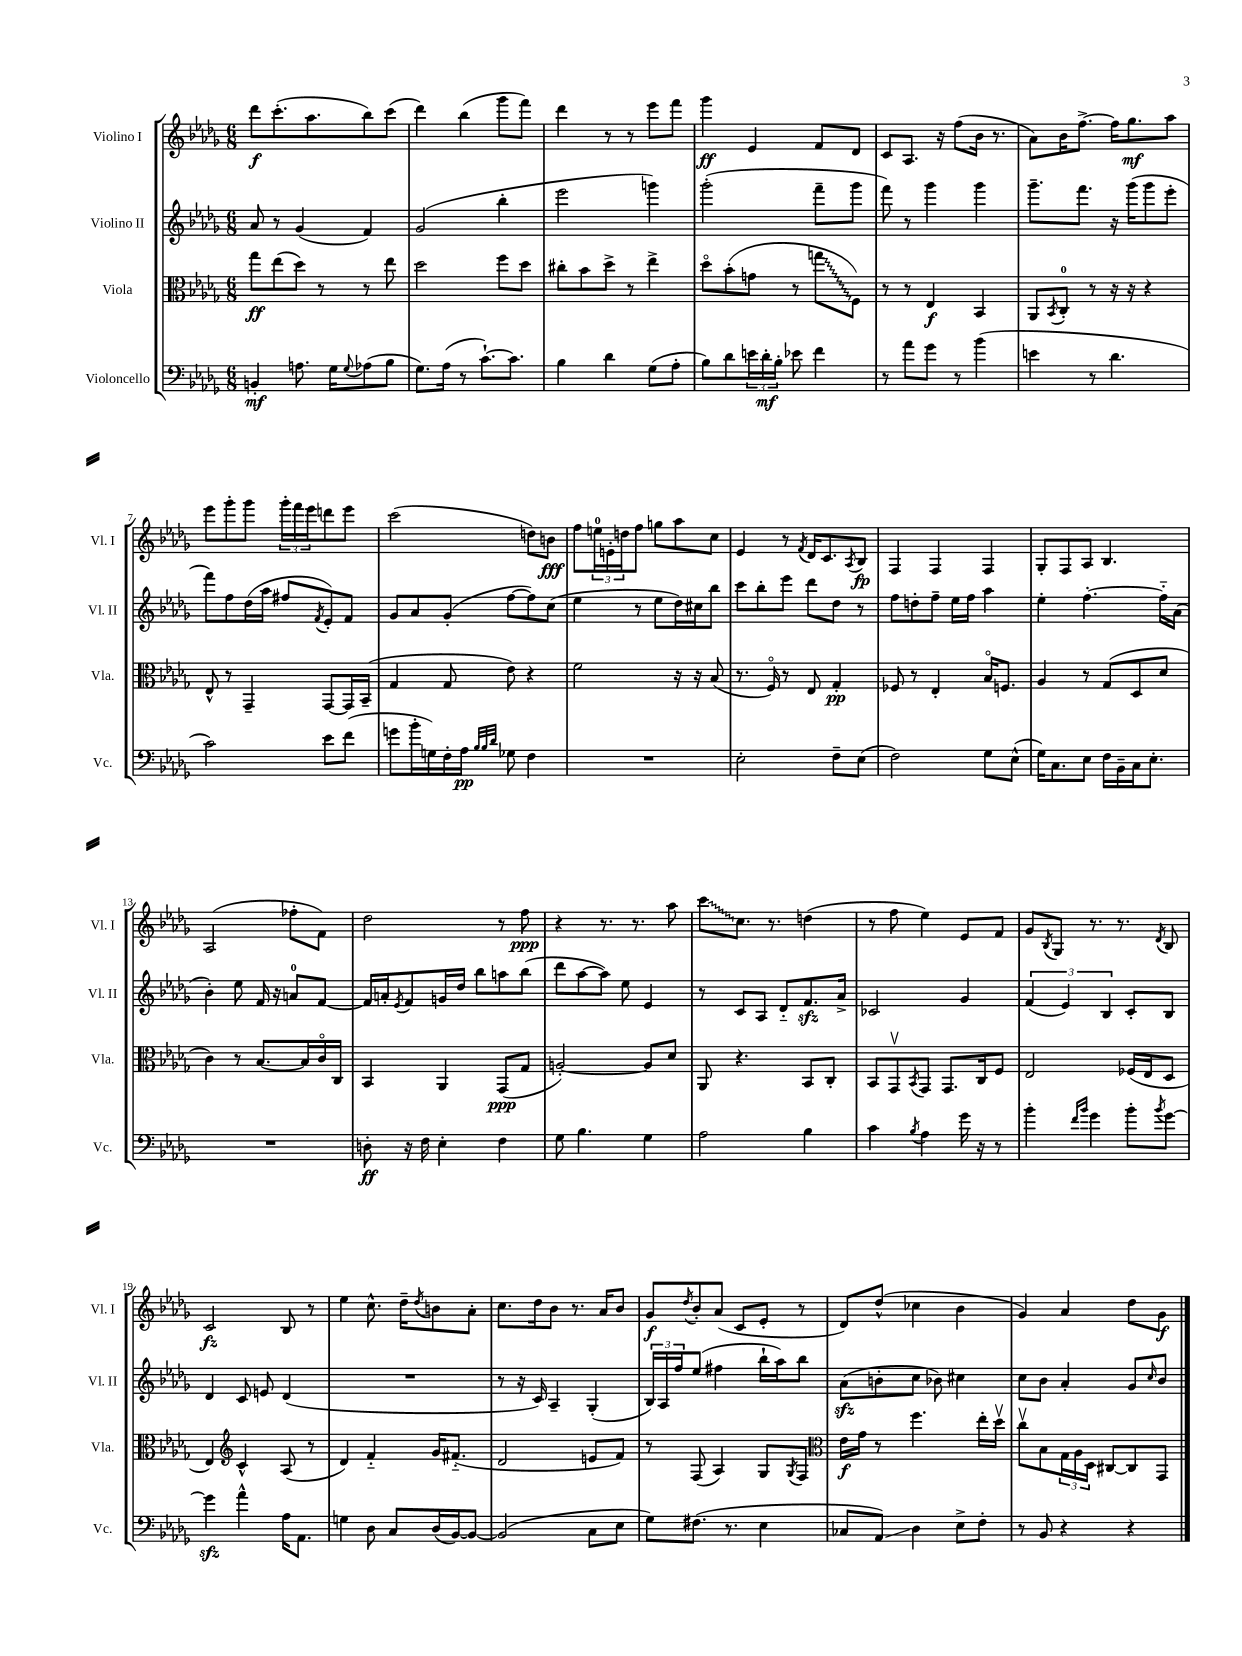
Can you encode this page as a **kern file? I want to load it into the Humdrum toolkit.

**kern	**kern	**kern	**kern
*staff4	*staff3	*staff2	*staff1
*clefF4	*clefC3	*clefG2	*clefG2
*k[b-e-a-d-g-]	*k[b-e-a-d-g-]	*k[b-e-a-d-g-]	*k[b-e-a-d-g-]
*M6/8	*M6/8	*M6/8	*M6/8
4BB'	8gg-	8a-	8ddd-
.	(8ee-	8r	(8.ccc'
8.A	8dd-)	(4g-	.
.	.	.	8.aa-
.	8r	.	.
16G-	.	.	.
8qqG-	.	.	.
(8A-	8r	4f)	8bb-)
8B-	8ee-	.	(8ccc
=	=	=	=
8.G-)	2dd-	(2g-	4ddd-)
(16A-	.	.	.
8r	.	.	(4bb-
[8.c`)	.	.	.
.	8ff	4bb-'	8ggg-
8.c]	.	.	.
.	8dd-	.	8fff)
=	=	=	=
4B-	8cc#'	2eee-	4ddd-
.	8b-	.	.
4d-	8dd-^	.	8r
.	8r	.	8r
(8G-	4ee-^	4ggg)	8eee-
8A-'	.	.	8fff
=	=	=	=
8B-)	8dd-o	(2ggg-'	4ggg-
8d-	(8b-'	.	.
24e	8g	.	4e-
24d-'	.	.	.
24B-'	.	.	.
8e-	8r	.	.
4f	8gg	8fff~	8f
.	8F)	8ggg-	8d-
=	=	=	=
8r	8r	8fff)	8c
8a-	8r	8r	8.A-
8g-	4E-	4ggg-	.
.	.	.	16r
8r	.	.	(8ff
(4b-	4BB-	4ggg-	16b-
.	.	.	8.r
=	=	=	=
4e	8AA-	8.ggg-~	8a-)
.	8qBB-	.	.
.	8C'	.	16b-
.	.	8.fff	[8.ff^
8r	8r	.	.
4.d-	16r	16r	16ff]
.	16r	(16ggg-	8.gg-
.	4r	8ggg-	.
.	.	8eee-'	8aa-
=	=	=	=
2c)	8E-^^	8fff)	8eee-
.	8r	8ff	8ggg-'
.	4GG-~	(16dd-	8ggg-
.	.	16aa-	.
.	.	8ff#	24ggg-'
.	.	.	24fff
.	.	.	24eee-
.	.	8qf	.
8e-	[8GG-	8e-')	8ddd
(8f	16GG-]	8f	8eee-
.	(16BB-~	.	.
=	=	=	=
8g	4G-	8g-	(2ccc
16b-'	.	8a-	.
16G)	.	.	.
16F'	8G-	(8g-'	.
16A-	.	.	.
32qqB-	.	.	.
32qqB-	.	.	.
32qqd-	.	.	.
8G-	8e-)	[8ff	.
4F	4r	8ff])	8dd)
.	.	(8cc	8b
=	=	=	=
2.r	2f	4ee-	8ff
.	.	.	24ee
.	.	.	24e'
.	.	.	24dd
.	.	8r	8ff
.	.	8ee-	8gg
.	16r	16dd-)	8aa-
.	16r	16cc#	.
.	(8B-	8bb-	8cc
=	=	=	=
2E-'	8.r	8ccc	4e-
.	.	8bb-'	.
.	16Fo)	.	.
.	8r	8eee-	8r
.	.	.	8qf
.	8E-	8ddd-	16d-
.	.	.	8.c
8F~	4G-'	8dd-	.
.	.	.	8qA-
(8E-	.	8r	8B-
=	=	=	=
2F)	8F-	8ff	4F
.	8r	8dd'	.
.	4E-'	8ff~	4F
.	.	16ee-	.
.	.	16ff	.
8G-	16B-o	4aa-	4F
.	8.F	.	.
(8E-^^	.	.	.
=	=	=	=
16G-)	4A-	4ee-'	8G-'
8.C	.	.	.
.	.	.	8F
8E-	8r	[4.ff'	8A-
16F	(8G-	.	4.B-
16BB-~	.	.	.
16C	8D-	.	.
8.E-'	.	.	.
.	8d-	16ff'~]	.
.	.	(16a-	.
=	=	=	=
2.r	4c)	4b-')	(2A-
.	8r	8ee-	.
.	[8.B-	16f	.
.	.	16r	.
.	.	8a	8ff-'
.	16B-]	.	.
.	16co	[8f	8f)
.	16C	.	.
=	=	=	=
8D'	4BB-	16f]	2dd-
.	.	16a'	.
.	.	8qe-	.
16r	.	8f	.
16F	.	.	.
4E-'	4AA-	16g	.
.	.	16dd-	.
.	.	8bb-	.
4F	(8GG-	8aa	8r
.	8G-	(8bb-	8ff
=	=	=	=
8G-	[2A')	8ddd-	4r
4.B-	.	[8aa-	.
.	.	8aa-])	8.r
.	.	8ee-	.
.	.	.	8.r
4G-	8A]	4e-	.
.	8d-	.	8aa-
=	=	=	=
2A-	8AA-	8r	8ccc
.	4.r	8c	8.cc
.	.	8A-	.
.	.	.	8.r
.	.	8d-'~	.
4B-	8BB-	8.f	(4dd
.	8C'	.	.
.	.	16a-^	.
=	=	=	=
4c	8BB-	2c-	8r
.	8GG-v	.	8ff
8qB-	8qBB-	.	.
4A-	8GG-	.	4ee-)
.	8.GG-	.	.
16g-	.	4g-	8e-
16r	16C	.	.
8r	8F	.	8f
=	=	=	=
4b-'	2E-	(6f	8g-
.	.	.	8qB-
.	.	.	8G-
.	.	6e-)	.
16qqf	.	.	.
16qqb-	.	.	.
4g-	.	.	8.r
.	.	6B-	.
.	.	.	8.r
8b-'	(16F-	8c'	.
.	16E-	.	.
8qb-	.	.	8qd-
[8g-	8D-	8B-	8B-
=	=	=	=
4g-]	4E-)	4d-	2c
*	*clefG2	*	*
4a-^^	4c^^	8c	.
.	.	8e	.
16A-	(8A-	(4d-	8B-
8.AA-	.	.	.
.	8r	.	8r
=	=	=	=
4G	4d-)	2.r	4ee-
8D-	4f'~	.	8.cc^^
8C	.	.	.
.	.	.	16dd-~
.	.	.	8qdd-
(16D-	16g-	.	8b
[16BB-)	(8.f#'~	.	.
8BB-_	.	.	8a-'
=	=	=	=
(2BB-]	2d-	8r	8.cc
.	.	16r	.
.	.	16c)	16dd-
.	.	4A-~	8b-
.	.	.	8.r
8C	8e	(4G-'	.
.	.	.	16a-
8E-	8f)	.	8b-
=	=	=	=
8G-)	8r	24B-)	8g-
.	.	24A-	.
.	.	24ff	.
.	.	.	8qdd-
(8.F#	(8F	(8ee-	8b-'
.	4A-)	4ff#	(8a-
8.r	.	.	.
.	.	.	8c
4E-	8G-	16bb-`	8e-'
.	.	16aa-)	.
.	8qG-	.	.
.	8F	8bb-	8r
=	=	=	=
*	*clefC3	*	*
8C-	16e-	(8a-	8d-)
.	16g-	.	.
8AA-)	8r	8b'	(8dd-^^
4D-	4.ff	8cc	4cc-
.	.	8b-)	.
8E-^	.	4cc#	4b-
8F'	16ee-'	.	.
.	16dd-v	.	.
=	=	=	=
8r	8ccv	8cc	4g-)
8BB-	8B-	8b-	.
4r	24G-	4a-'	4a-
.	24A-	.	.
.	24D-	.	.
.	[8C#	.	.
4r	8C#]	8g-	8dd-
.	.	16qqcc	.
.	8GG-	8b-	8g-
==	==	==	==
*-	*-	*-	*-
